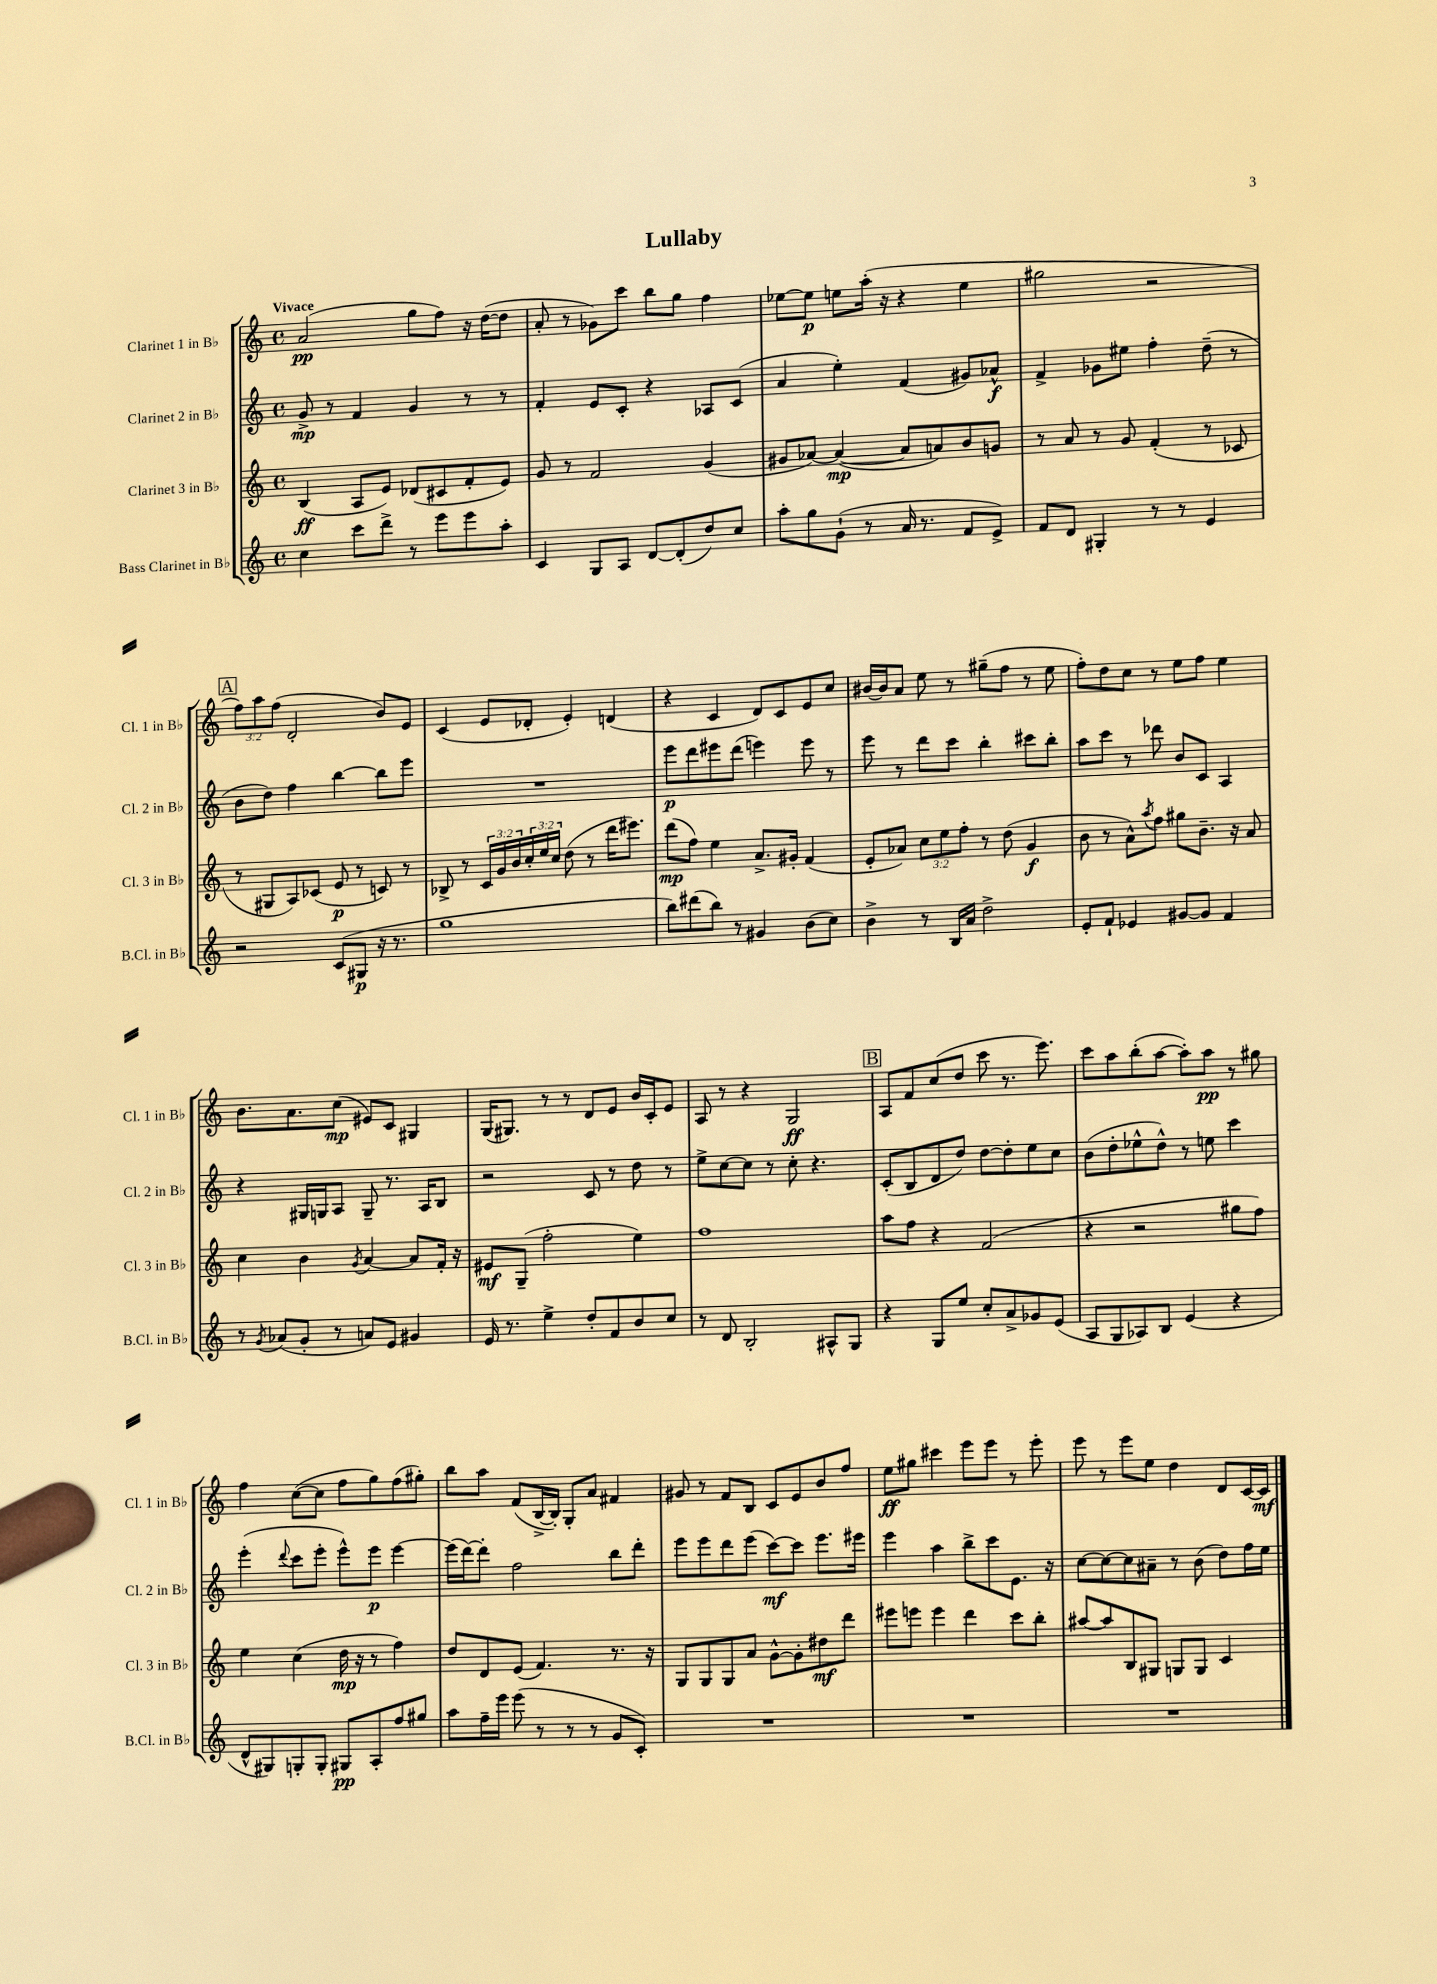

**kern	**kern	**kern	**kern
*staff4	*staff3	*staff2	*staff1
*clefG2	*clefG2	*clefG2	*clefG2
*k[]	*k[]	*k[]	*k[]
*M4/4	*M4/4	*M4/4	*M4/4
*met(c)	*met(c)	*met(c)	*met(c)
4cc	(4B	8g^	(2a
.	.	8r	.
8ccc	8A	4f	.
8ddd^	8e)	.	.
8r	(8d-	4g	8gg
8eee	8c#	.	8ff)
8eee	8f'	8r	16r
.	.	.	([16dd
8aa'	8e)	8r	8dd]
=	=	=	=
4c	8g	4f'	8a'
.	8r	.	8r
8G	2f	8e	8g-)
8A	.	8c'	8ccc
[8d	.	4r	8bb
(8d']	.	.	8gg
8dd)	(4g	8A-	4ff
8cc	.	(8c	.
=	=	=	=
8aa'	8g#	4a	[8ee-
8gg	[8a-)	.	8ee-]
(8g`	(4a-_	4ee')	8ee
8r	.	.	(16aa'
.	.	.	16r
16a	8a-]	(4f	4r
8.r	.	.	.
.	8a)	.	.
8f	8b	8g#)	4ee
8e^)	8g	8a-^^	.
=	=	=	=
8f	8r	4f^	2gg#
8d	8a	.	.
4G#'	8r	8g-	.
.	8g	8ee#	.
8r	(4f'	4ff'	2r
8r	.	.	.
4e	8r	(8dd~	.
.	8c-	8r	.
=	=	=	=
2r	8r	8b	12ff)
.	.	.	12aa
.	8G#	8dd)	.
.	.	.	(12ff
.	8A)	4ff	2d'
.	(8c-	.	.
(8c	8e	[4bb	.
8G#	8r	.	.
16r	8c)	8bb]	8b)
8.r	.	.	.
.	8r	8eee	8e
=	=	=	=
1gg	8B-^	1r	(4c
.	8r	.	.
.	24c	.	8e
.	24g	.	.
.	24b	.	.
.	24cc'	.	8d-'
.	24ee	.	.
.	24cc	.	.
.	(8dd	.	4e')
.	8r	.	.
.	16ddd	.	(4d
.	8.eee#)	.	.
=	=	=	=
8bb)	(8ddd	8eee	4r
(8ddd#	8ff)	8ddd	.
8bb)	4ee	8eee#	4c
8r	.	(8ddd	.
4g#	8.a^	4eee)	8d)
.	.	.	8c
.	16g#'	.	.
(8b	(4f	8eee	8e
8cc)	.	8r	8cc
=	=	=	=
4b^	8e'	8eee	[16b#
.	.	.	16b#]
.	8a-)	8r	8a
8r	12cc	8ddd	8ee
.	12ee	.	.
16B	.	8ccc	8r
.	12ff'	.	.
16a	.	.	.
2dd^	8r	4bb'	(8gg#~
.	(8dd	.	8ff
.	4g	8ccc#	8r
.	.	8bb'	8ee
=	=	=	=
8e'	8b	8aa	8ff')
8f`	8r	8ccc	8dd
4e-	8a^^)	8r	8cc
.	8qaa	.	.
.	8ff	8ddd-	8r
[8g#	8gg#	8b	8ee
8g#]	8.b~	8c	8ff
4f	.	4A	4ee
.	16r	.	.
.	8a	.	.
=	=	=	=
8r	4cc	4r	8.b
8qg	.	.	.
(8a-	.	.	.
.	.	.	8.a
8g'	4b	16G#	.
.	.	16G	.
8r	.	8A	(8cc
.	8qg	.	.
8a)	[4a	8G~	8e#)
8e	.	8.r	8c
4g#	8a]	.	4G#
.	.	16A	.
.	16f'	8B	.
.	16r	.	.
=	=	=	=
16e	8e#	2r	(16G
8.r	.	.	8.G#)
.	(8G~	.	.
4ee^	2ff'	.	8r
.	.	.	8r
8dd'	.	8c	8d
8f	.	8r	8e
8b	4ee)	8dd	16b
.	.	.	16c'
8cc	.	8r	8e
=	=	=	=
8r	1ff	8ee^	8A
8d	.	[8cc	8r
2B'	.	8cc]	4r
.	.	8r	.
.	.	8cc'	2G
.	.	4.r	.
8A#^^	.	.	.
8G	.	.	.
=	=	=	=
4r	8aa	(8c'	8A
.	8ff	8B	8f
8G	4r	8d	(8cc
8ee	.	8dd)	8dd
8cc'	(2f	[8dd	8ccc
8a^	.	8dd']	8.r
8g-	.	8ee	.
.	.	.	8.eee)
(8e	.	8cc	.
=	=	=	=
8A	4r	(8b	8ccc
8G	.	8dd'	8aa
8A-)	2r	8ee-^^	(8bb'
8B	.	8dd^^)	[8aa
(4e	.	8r	8aa'])
.	.	8ee	8aa
4r	8gg#	4ccc	8r
.	8ff)	.	8gg#
=	=	=	=
8d^^	4ee	(4eee'	4ff
8G#)	.	.	.
.	.	8qqddd	.
8G'	(4cc	8ccc	([8cc
8G'	.	8eee'	8cc]
8G#	16dd	8eee^^)	8ff
.	16r	.	.
8A'	8r	8eee	8gg)
8ff	4ff)	[4eee	(8ff
8gg#	.	.	8gg#')
=	=	=	=
8aa	8dd	(16eee]	8bb
.	.	[16ddd)	.
16ff~	8d	8ddd']	8aa
16eee	.	.	.
(8eee	(8e	2ff	(8f
8r	4.f)	.	[16B^
.	.	.	16B'])
8r	.	.	8G'
8r	.	.	8a
8g	8.r	8bb	4f#
8c')	.	8ddd'	.
.	16r	.	.
=	=	=	=
1r	8G	8eee	8g#
.	8G	8eee	8r
.	8G	8ddd	8f
.	8a	(8eee	8B
.	[8g^^	[8ccc)	8c
.	8g']	8ccc]	8e
.	8dd#	8.eee	8b
.	8ddd	.	8ff
.	.	16eee#	.
=	=	=	=
1r	8eee#	4eee	8ee
.	8eee	.	8gg#
.	4eee	4aa	4ccc#
.	4ddd	8bb^	8eee
.	.	8ccc	8eee
.	8ccc	8.e	8r
.	8bb'	.	8eee'
.	.	16r	.
=	=	=	=
1r	[8aa#	[8cc	8eee
.	8aa#]	8cc_	8r
.	8B	8cc]	8eee
.	8G#	8a#~	8ee
.	8G	8r	4dd
.	8G	(8b	.
.	4c	8dd)	8d
.	.	16ff	[16c
.	.	16ee	16c]
==	==	==	==
*-	*-	*-	*-
